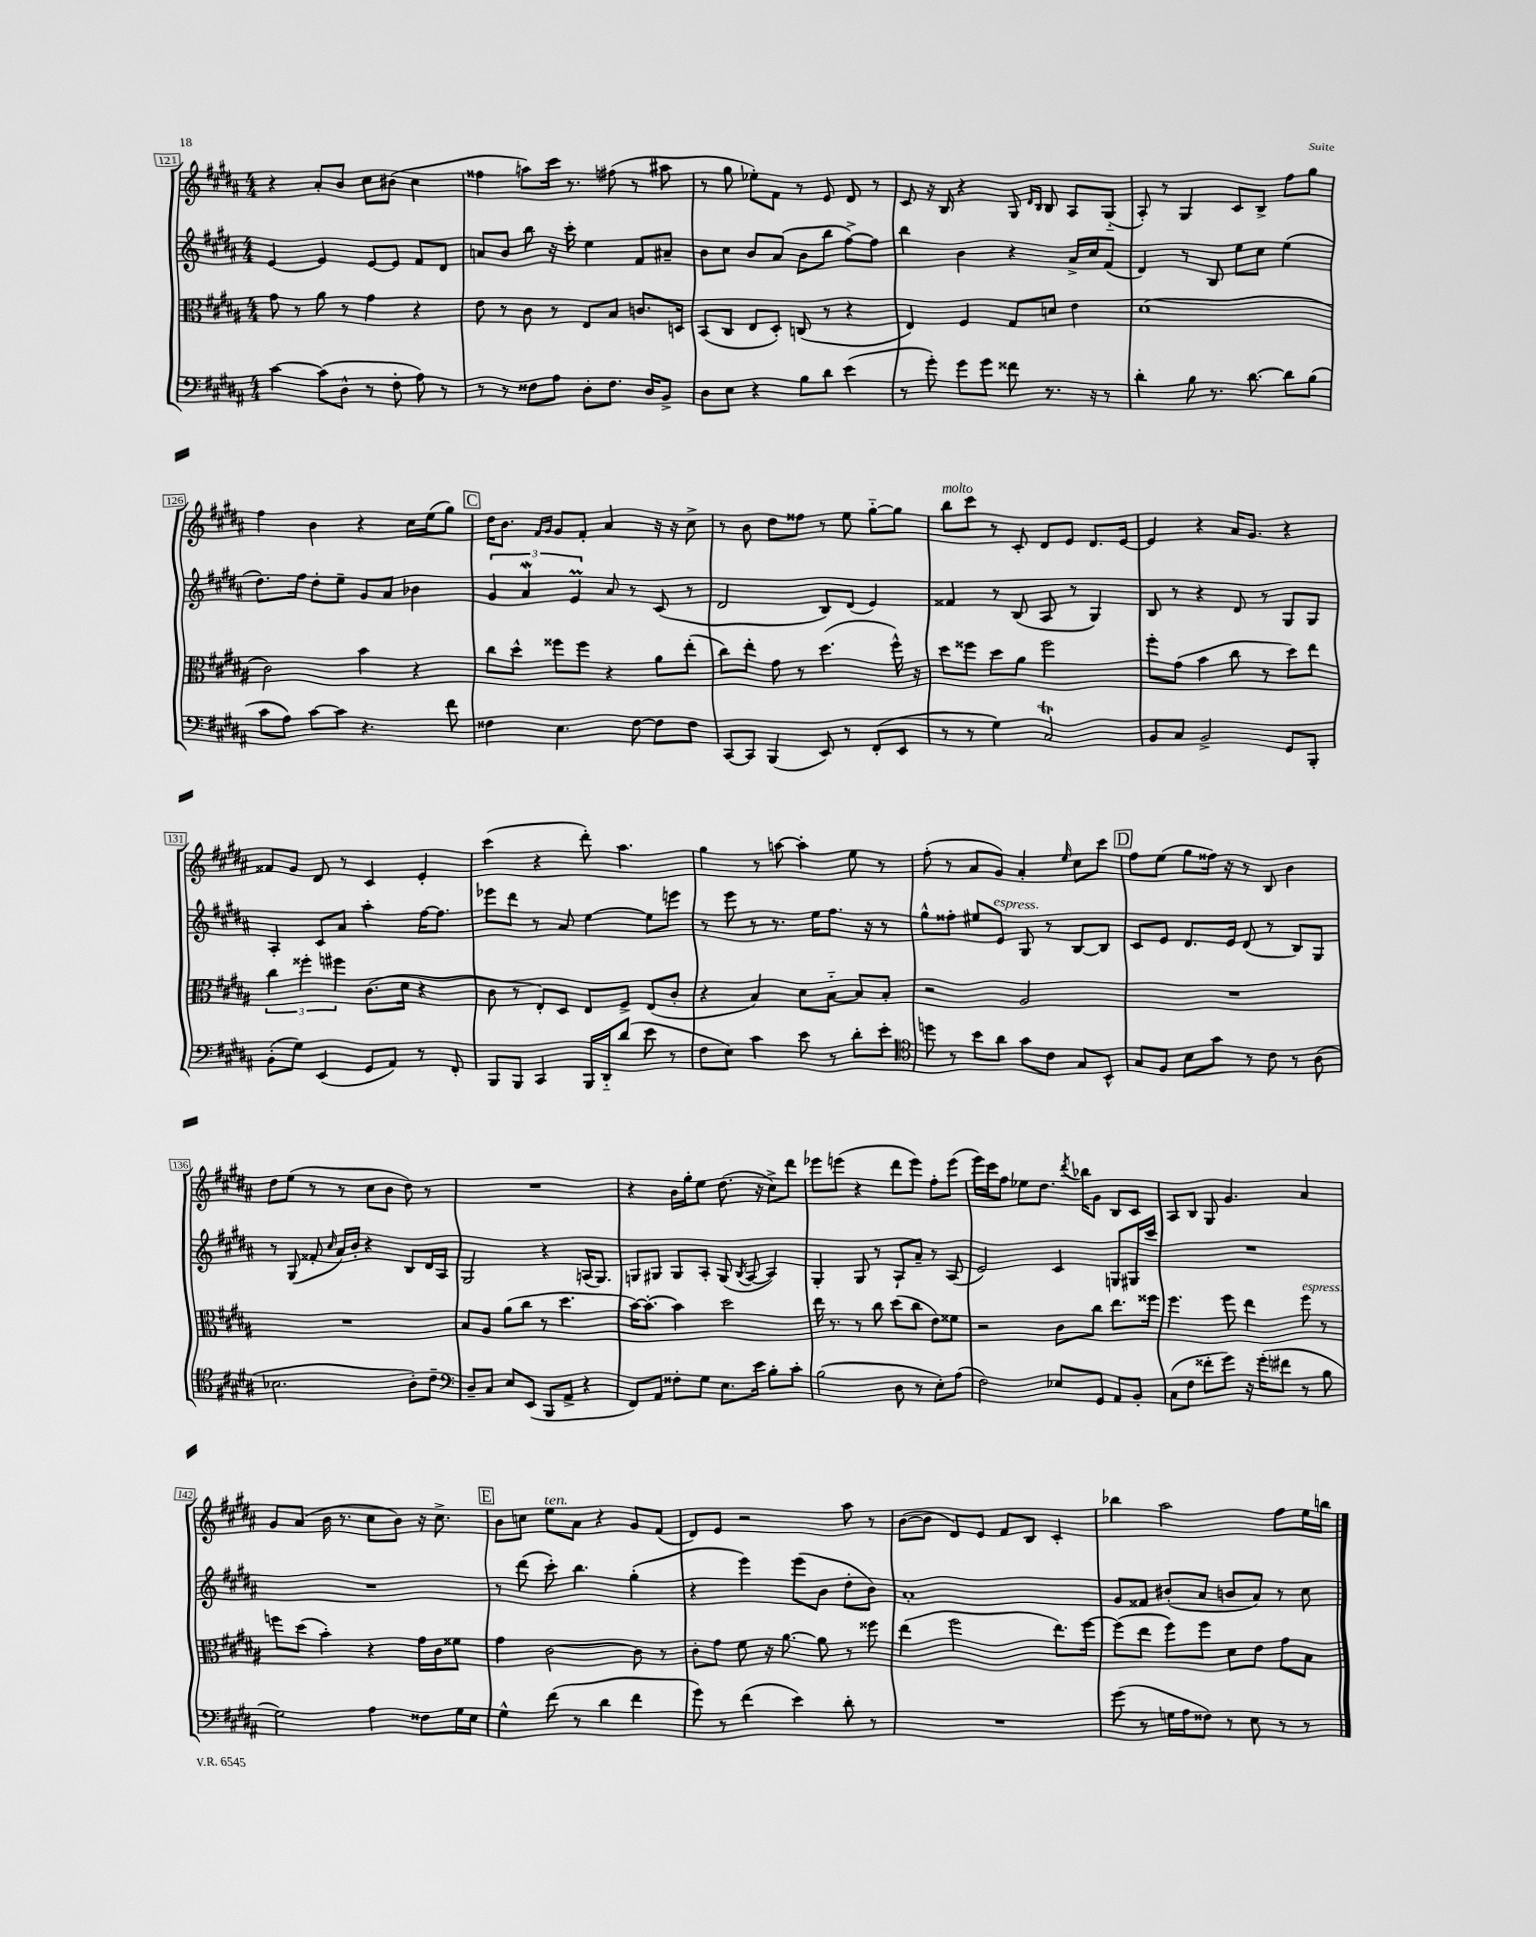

**kern	**kern	**kern	**kern
*staff4	*staff3	*staff2	*staff1
*clefF4	*clefC3	*clefG2	*clefG2
*k[f#c#g#d#a#]	*k[f#c#g#d#a#]	*k[f#c#g#d#a#]	*k[f#c#g#d#a#]
*M4/4	*M4/4	*M4/4	*M4/4
[4c#	8g#	[4e	4r
.	8r	.	.
(8c#]	8a#	4e]	8a#'
8D#^^	8r	.	8b
8r	4g#	[8e	8cc#
8F#'	.	8e]	(8b#
8A#)	4r	8f#	4cc#
8r	.	8d#	.
=	=	=	=
8r	8e	8a	4ff##
8r	8r	8b	.
8F##	8c#	8bb	8aa)
8A#	8r	16r	16ccc#
.	.	16ccc#'	8.r
8D#'	8E	4ee	.
8.F##	8B	.	(8ff#
.	8.c	8f#	8r
16D#	.	.	.
8BB^	.	8a#~	8aa#
.	16D	.	.
=	=	=	=
8D#	(8BB	8b	8r
8E	8C#	8cc#	8gg#
4r	8E	8b	8ee-')
.	8D#')	(8a#	8f#
8B	(8C	8b	8r
8d#	8r	8bb	8e
(4e	4r	[8ff#^)	8d#
.	.	8ff#]	8r
=	=	=	=
8r	4E)	4bb	8c#
8g#')	.	.	16r
.	.	.	16B
8g#	4F#	4b	4r
8g#	.	.	.
8f##	8G#	4r	8G#
.	.	.	16qqd#
.	.	.	16qqB
8.r	8d	.	8B
.	4e	16a#^	8A#
16r	.	16cc#	.
8r	.	(8f#	(8G#'~
=	=	=	=
4d#'	(1d#	4d#)	8A#')
.	.	.	8r
8B	.	8r	4G#
8.r	.	8B	.
.	.	8ee	8c#
[8.d#	.	.	.
.	.	8cc#	8B^
8d#]	.	(4ee	8ff#
(8B	.	.	8gg#
=	=	=	=
8c#	2c#)	8.dd#)	4ff#
8A#)	.	.	.
.	.	16ff#	.
[8c#	.	8dd#'	4b
8c#]	.	8ee~	.
4.r	4b	8g#	4r
.	.	8a#	.
.	4r	4b-	16cc#
.	.	.	(16ee
8f#	.	.	8gg#)
=	=	=	=
4F##	8cc#	6g#	16dd#
.	.	.	8.b
.	8dd#^^	.	.
.	.	6a#	.
.	.	.	16qqf#
.	.	.	16qqg#
4.E	8ff##	.	8g#
.	.	6e	.
.	8ff##	.	8f#'
.	4r	8a#	4a#
[8F##	.	8r	.
8F##]	8a#	(8c#	16r
.	.	.	16r
8F##	(8ee'	8r	8cc#^
=	=	=	=
[8CC#	8cc#)	2d#	8r
8CC#]	8ee'	.	8b
(4BBB	8g#	.	8dd#
.	8r	.	8ff##
8EE)	(4.dd#	8B)	8r
8r	.	(8d#	8ee
(8FF#'	.	4e)	[8gg#'~
8EE	16ff#^^)	.	8gg#]
.	16r	.	.
=	=	=	=
8r	8dd#	4f##	8bb
8r	8ff##	.	8ccc#
4G#)	8dd#	8r	8r
.	8a#	(8B	8c#'
2C#	2ff##	8A#	8d#
.	.	8r	8e
.	.	4G#)	8.d#
.	.	.	[16e
=	=	=	=
8BB	8ff#'	8B	4e]
8C#	(8g#	8r	.
2BB^	4b	4r	4r
.	8cc#	8d#	16a#
.	.	.	8.g#
.	8r	8r	.
8GG#	8dd#)	8G#	4r
8BBB'	8ee	8G#	.
=	=	=	=
(8BB'	6cc#	4A#'	8f##
8G#)	.	.	8g#
.	6ff##'	.	.
(4EE	.	8c#	8d#
.	6ff#	.	.
.	.	8a#	8r
8GG#	(8.c#	4aa#'	4c#
8AA#)	.	.	.
.	16d#	.	.
8r	4r	[16ff#	4e'
.	.	8.ff#]	.
8FF#'	.	.	.
=	=	=	=
8BBB	8c#	8eee-	(4ccc#
8BBB	8r	8ddd#	.
4CC#	8E')	8r	4r
.	8D#	8a#	.
16BBB	8E	[4ee	8ddd#')
16DD#'~	.	.	.
(8d#	8F#^	.	4.aa#
8e	(8E	8ee]	.
8r	8c#'	8eee	.
=	=	=	=
8F#	4r	8r	4gg#
8E)	.	8eee	.
4c#	4B)	8r	8r
.	.	8.r	[8aa
8e	8d#	.	4aa']
.	.	16ee	.
8r	[8B'~	8.ff#	.
8d#'	8B]	.	8ee
.	.	16r	.
8e'	8B'	8r	8r
=	=	=	=
*clefC4	*	*	*
8dd	2r	8gg#^^	(8ff#'
8r	.	8ff##'	8r
8b	.	8ee#	8a#
8a#	.	8e	8g#)
8g#	2A#	8G#	4a#'
8c#	.	8r	.
.	.	.	16qqee
8G#	.	[8B	8cc#
8BB^^	.	8B]	8ccc#
=	=	=	=
8G#	1r	8c#	8ff#
8F#	.	8e	(8ee
8B	.	8.d#	8gg#
8g#	.	.	16ff##)
.	.	16e	16r
8r	.	(8d#	8r
8c#	.	8r	8B
8r	.	8B)	4b
(8A#	.	8G#	.
=	=	=	=
2.B-	1r	8r	8dd#
.	.	(8G#	(8ee
.	.	8f##'	8r
.	.	16qqcc#	.
.	.	16a#)	8r
.	.	16b'	.
.	.	4r	8cc#
.	.	.	8b
8A#')	.	8B	8dd#)
8c#~	.	16d#	8r
.	.	16A#	.
=	=	=	=
*clefF4	*	*	*
8D#~	8B	2G#	1r
8C#	8A#	.	.
8E	(8a#	.	.
(8EE	8cc#	.	.
8BBB	8r	4r	.
8AA#^	4.dd#	.	.
4r	.	(16A	.
.	.	8.G#)	.
=	=	=	=
8FF#)	[16b)	8G	4r
.	8.b'_	.	.
8AA#	.	8G#	.
8F##'	4b]	8G#	16b
.	.	.	16gg#'
8G#	.	8A#'	8ee
8.E	2dd#	(8G#	(8.dd#
.	.	8qB	.
.	.	[8A#	.
16e	.	.	16r
8B'	.	4A#])	8cc#^)
8c#'	.	.	8ddd#
=	=	=	=
(2B	16ee	4G#'	8eee-
.	8.r	.	.
.	.	.	(8eee
.	8r	8G#	4r
.	8cc#	8r	.
8D#	(8dd#	8A#`	8ddd#
8r	8cc#	8a#~	8eee)
8E')	8e)	8r	8ff#'
(8A#	8f##	(8A#	(8eee
=	=	=	=
2F#)	2r	2e)	16eee)
.	.	.	16ccc#
.	.	.	8ff#
.	.	.	8ee-
.	.	.	8.dd#
8E-	8c#	4c#	.
.	.	.	8qddd#
.	.	.	16bb-
8GG#	8cc#	.	8g#
8AA#	8.ee	8G	8B
8BB'	.	16G#	8c#
.	16ff##	16ccc#	.
=	=	=	=
(8C#	4.ff#	1r	8A#
8F#	.	.	8B
8f##'	.	.	8G#
8g#)	8ff#	.	4.g#
16r	4ee	.	.
(16g#'	.	.	.
8f#	.	.	.
8r	8ff#	.	4a#
8B	8r	.	.
=	=	=	=
2G#)	8ff	1r	8g#
.	(8dd#	.	(8a#
.	4b')	.	16b
.	.	.	8.r
4A#	4r	.	8cc#
.	.	.	8b)
8F##	16g#	.	16r
.	16c#	.	8.cc#^
16G#	8f##	.	.
16E	.	.	.
=	=	=	=
4G#^^	4g#	8r	8b
.	.	(8ddd#	8cc
(8f#	[2c#	8ccc#')	8ee
8r	.	4.bb	8a#
4d#	.	.	4r
4f#	8c#]	(4gg#'	8g#
.	8r	.	(8f#
=	=	=	=
8g#)	8c#'	4r	8d#)
8r	8g#	.	8e
(4f#	8f#	4eee)	2r
.	16r	.	.
.	[8.a#	.	.
4e)	.	(8eee	.
.	8a#]	8b	.
8d#'	8r	8dd#'	8aa#
8r	8ff##	8b)	8r
=	=	=	=
1r	(4ee	1a#'	([8b
.	.	.	8b]
.	2ff#	.	8d#)
.	.	.	8e
.	.	.	8f#
.	.	.	8B
.	8.ee)	.	4c#'
.	[16ff#	.	.
=	=	=	=
(8g#	(8ff#]	8g#	4bb-
8r	8ee	8f##	.
16G	8ff#)	(8b#'	2aa#
16A#	.	.	.
8F##)	8ff#	8a#	.
8r	8d#	8b	.
8E	8e	8a#)	.
8r	8g#	8r	8ff#
8r	8B	8cc#	16ee
.	.	.	16bb
==	==	==	==
*-	*-	*-	*-
